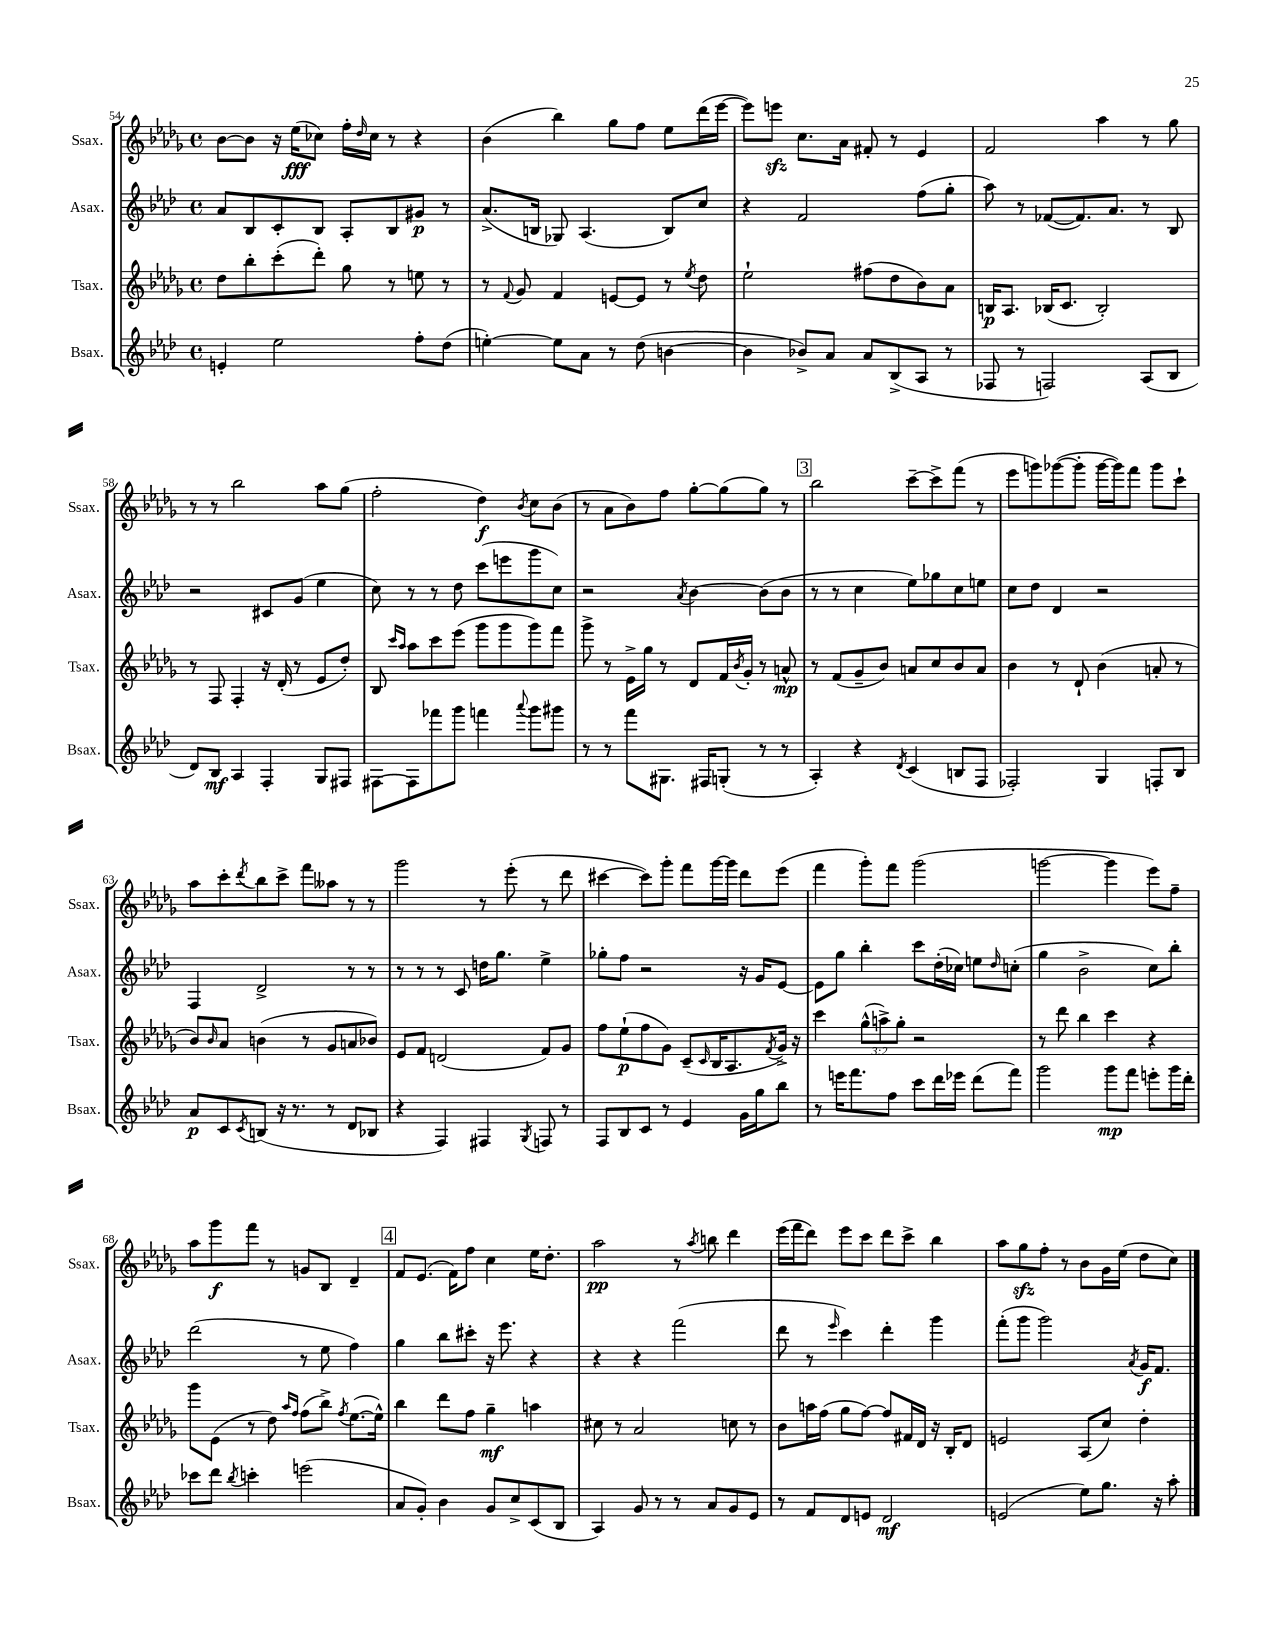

**kern	**dynam	**kern	**dynam	**kern	**dynam	**kern	**dynam
*part4	*part4	*part3	*part3	*part2	*part2	*part1	*part1
*staff4	*staff4	*staff3	*staff3	*staff2	*staff2	*staff1	*staff1
*I"Bsax.	*	*I"Tsax.	*	*I"Asax.	*	*I"Ssax.	*
*I'Bsax.	*	*I'Tsax.	*	*I'Asax.	*	*I'Ssax.	*
*clefG2	*	*clefG2	*	*clefG2	*	*clefG2	*
*k[b-e-a-d-]	*	*k[b-e-a-d-g-]	*	*k[b-e-a-d-]	*	*k[b-e-a-d-g-]	*
*M4/4	*	*M4/4	*	*M4/4	*	*M4/4	*
*met(c)	*	*met(c)	*	*met(c)	*	*met(c)	*
=54	=54	=54	=54	=54	=54	=54	=54
4en'/	.	8dd-\L	.	8a-/L	.	[8b-\L	.
.	.	8bb-'\	.	8B-/	.	8b-\J]	.
2ee-\	.	(8ccc'\	.	8c'/	.	16r	.
.	.	.	.	.	.	(16ee-\KL	fff
.	.	8ddd-'\J)	.	8B-/J	.	8cc-X\J)	.
.	.	8gg-\	.	8A-'/L	.	16ff'\LL	.
.	.	.	.	.	.	16qqdd-/	.
.	.	.	.	.	.	16cc-\JJ	.
.	.	8r	.	8B-/	.	8r	.
8ff'\L	.	8een\	.	8g#X/J	p	4r	.
(8dd-\J	.	8r	.	8r	.	.	.
=55	=55	=55	=55	=55	=55	=55	=55
[4een'\)	.	8r	.	(8.a-^/L	.	(4b-\	.
.	.	8qqf/	.	.	.	.	.
.	.	8g-/	.	.	.	.	.
.	.	.	.	16Bn/Jk	.	.	.
8ee\L]	.	4f/	.	8G-X/)	.	4bb-\)	.
8a-\J	.	.	.	(4.A-/	.	.	.
8r	.	[8en/L	.	.	.	8gg-\L	.
(8dd-\	.	8e/J]	.	.	.	8ff\J	.
[4bn\	.	8r	.	8B/L)	.	8ee-\L	.
.	.	8qee-/	.	.	.	.	.
.	.	8dd-\	.	8cc/J	.	(16ddd-\L	.
.	.	.	.	.	.	[16eee-\JJ	.
=56	=56	=56	=56	=56	=56	=56	=56
4b\]	.	2ee-`\	.	4r	.	8eee-\L])	.
.	.	.	.	.	.	8eeenzz\J	.
8b-X^/L)	.	.	.	2f/	.	8.cc\L	.
8a-/J	.	.	.	.	.	.	.
.	.	.	.	.	.	16a-\Jk	.
8a-/L	.	(8ff#X\L	.	.	.	8f#X'/	.
(8B-^/	.	8dd-\	.	.	.	8r	.
8A-/J	.	8b-\)	.	(8ff\L	.	4e-/	.
8r	.	8a-\J	.	8gg'\J	.	.	.
=57	=57	=57	=57	=57	=57	=57	=57
8F-X/	.	16Bn/KL	p	8aa-\)	.	2f/	.
.	.	8.A-/J	.	.	.	.	.
8r	.	.	.	8r	.	.	.
2Fn/)	.	(16B-X/KL	.	([8f-X/L	.	.	.
.	.	8.c/J	.	.	.	.	.
.	.	.	.	8.f-/])	.	.	.
.	.	2B-'/)	.	.	.	4aa-\	.
.	.	.	.	8.a-/J	.	.	.
(8A-/L	.	.	.	8r	.	8r	.
8B-/J	.	.	.	8B-/	.	8gg-\	.
!!LO:LB:g=z
=58	=58	=58	=58	=58	=58	=58	=58
8d-/L)	.	8r	.	2r	.	8r	.
8B-/J	mf	8F/	.	.	.	8r	.
4A-/	.	4F'/	.	.	.	2bb-\	.
4F'/	.	16r	.	8c#X/L	.	.	.
.	.	(16d-'/	.	.	.	.	.
.	.	8r	.	(8g/J	.	.	.
8G/L	.	8e-/L	.	4ee-\	.	8aa-\L	.
8F#X/J	.	8dd-'/J)	.	.	.	(8gg-\J	.
=59	=59	=59	=59	=59	=59	=59	=59
[8F#X\L	.	8B-/	.	8cc\)	.	2ff'\	.
.	.	16qqccc/LL	.	.	.	.	.
.	.	16qqaa-/JJ	.	.	.	.	.
8F#\]	.	8aa-\L	.	8r	.	.	.
8fff-X\	.	8ccc\	.	8r	.	.	.
8ggg\J	.	(8eee-\J	.	8dd-\	.	.	.
4fffn\	.	8ggg-\L	.	(8ccc\L	.	4dd-\)	f
.	.	8ggg-\	.	8eeen\	.	.	.
8qqaaa-/	.	.	.	.	.	8qb-/	.
8ggg\L	.	8ggg-\)	.	8ggg\	.	8cc\L	.
8ggg#X\J	.	8fff\J	.	8cc\J)	.	(8b-\J	.
=60	=60	=60	=60	=60	=60	=60	=60
8r	.	8ggg-^\	.	2r	.	8r	.
8r	.	8r	.	.	.	8a-\L	.
8fff\L	.	16e-^\LL	.	.	.	8b-\)	.
.	.	16gg-\JJ	.	.	.	.	.
8.G#X\J	.	8r	.	.	.	8ff\J	.
.	.	.	.	8qa-/	.	.	.
.	.	8d-/L	.	[4b-\	.	[8gg-'\L	.
16F#X/KL	.	.	.	.	.	.	.
(8Gn'/J	.	16f/L	.	.	.	(8gg-\]	.
.	.	8qb-/	.	.	.	.	.
.	.	16g-'/JJ	.	.	.	.	.
8r	.	8r	.	(8b-\L]	.	8gg-\J)	.
8r	.	8an^^/	mp	8b-\J	.	8r	.
!!LO:REH:place=s1:t=3
=61	=61	=61	=61	=61	=61	=61	=61
4A-'/)	.	8r	.	8r	.	2bb-\	.
.	.	(8f/L	.	8r	.	.	.
4r	.	8g-~/	.	4cc\	.	.	.
.	.	8b-/J)	.	.	.	.	.
8qd-/	.	.	.	.	.	.	.
(4c/	.	8an/L	.	8ee-\L)	.	[8ccc~\L	.
.	.	8cc/	.	8gg-X\	.	8ccc^\]	.
8Bn/L	.	8b-/	.	8cc\	.	(8fff\J	.
8F/J	.	8a/J	.	8een\J	.	8r	.
=62	=62	=62	=62	=62	=62	=62	=62
2F-X'/)	.	4b-\	.	8cc\L	.	8eee-\L	.
.	.	.	.	8dd-\J	.	8gggn\)	.
.	.	8r	.	4d-/	.	([8ggg-X\	.
.	.	8d-`/	.	.	.	8ggg-'\J]	.
4G/	.	(4b-\	.	2r	.	[16ggg-\LL	.
.	.	.	.	.	.	16ggg-\J])	.
.	.	.	.	.	.	8fff\J	.
8Fn'/L	.	8an'/	.	.	.	8ggg-\L	.
8B-/J	.	8r	.	.	.	8ccc`\J	.
!!LO:LB:g=z
=63	=63	=63	=63	=63	=63	=63	=63
8a-/L	p	8b-/L)	.	4F/	.	8aa-\L	.
.	.	16qqb-/	.	.	.	.	.
8c/	.	8a-/J	.	.	.	8ccc'\	.
8qc/	.	.	.	.	.	8qddd-/	.
(8Bn/J	.	(4bn\	.	2d-^/	.	8bb-\	.
16r	.	.	.	.	.	8ccc^\J	.
8.r	.	.	.	.	.	.	.
.	.	8r	.	.	.	8fff\L	.
8r	.	8g-/L	.	.	.	8aa--X\J	.
8d-/L	.	8an/	.	8r	.	8r	.
8B-X/J	.	8b-X/J)	.	8r	.	8r	.
=64	=64	=64	=64	=64	=64	=64	=64
4r	.	8e-/L	.	8r	.	2ggg-\	.
.	.	8f/J	.	8r	.	.	.
4F/)	.	(2dn/	.	8r	.	.	.
.	.	.	.	8c/	.	.	.
4F#X/	.	.	.	16ddn\KL	.	8r	.
.	.	.	.	8.gg\J	.	.	.
.	.	.	.	.	.	(8eee-'\	.
8qG/	.	.	.	.	.	.	.
8Fn/	.	8f/L)	.	4ee-^\	.	8r	.
8r	.	8g-/J	.	.	.	8ddd-\	.
=65	=65	=65	=65	=65	=65	=65	=65
8F/L	.	8ff\L	.	8gg-X'\L	.	[4ccc#X\	.
8B-/	.	(8ee-`\	p	8ff\J	.	.	.
8c/J	.	8ff\	.	2r	.	8ccc#\L])	.
8r	.	8g-\J)	.	.	.	8ggg-'\J	.
4e-/	.	(8c~/L	.	.	.	8fff\L	.
.	.	16qqc/	.	.	.	.	.
.	.	16B-/K	.	.	.	[16ggg-\L	.
.	.	8.A-/	.	.	.	16ggg-\JJ]	.
16g\LL	.	.	.	16r	.	8ddd-\L	.
16gg\J	.	.	.	16g/KL	.	.	.
.	.	8qf/	.	.	.	.	.
8bb-\J	.	16g-^/Jk)	.	[8e-/J	.	(8eee-\J	.
.	.	16r	.	.	.	.	.
=66	=66	=66	=66	=66	=66	=66	=66
8r	.	4ccc\	.	8e-\L]	.	4fff\	.
16eeen\KL	.	.	.	8gg\J	.	.	.
8.fff\	.	.	.	.	.	.	.
.	.	(12gg-^^\L	.	4bb-'\	.	8ggg-'\L)	.
.	.	12aan^\)	.	.	.	.	.
8ff\J	.	.	.	.	.	8fff\J	.
.	.	12gg-'\J	.	.	.	.	.
8ccc\L	.	2r	.	8ccc\L	.	(2ggg-\	.
16ddd-\L	.	.	.	(16dd-'\L	.	.	.
16eee-X\JJ	.	.	.	16cc-X\JJ)	.	.	.
(8ddd-\L	.	.	.	8een\L	.	.	.
.	.	.	.	16qqdd-/	.	.	.
8fff\J)	.	.	.	(8ccn'\J	.	.	.
=67	=67	=67	=67	=67	=67	=67	=67
2ggg\	.	8r	.	4gg\	.	[2gggn\	.
.	.	8ddd-\	.	.	.	.	.
.	.	4bb-\	.	2b-^\	.	.	.
8ggg\L	mp	4ccc\	.	.	.	4ggg\]	.
8fff\J	.	.	.	.	.	.	.
8eeen'\L	.	4r	.	8cc\L)	.	8eee-\L)	.
16ggg\L	.	.	.	8bb-'\J	.	8ff~\J	.
16ddd-'\JJ	.	.	.	.	.	.	.
!!LO:LB:g=z
=68	=68	=68	=68	=68	=68	=68	=68
8ccc-X\L	.	8ggg-\L	.	(2ddd-\	.	8aa-\L	.
8ddd-\J	.	(8e-\J	.	.	.	8ggg-\	f
8qbb-/	.	.	.	.	.	.	.
4cccn'\	.	8r	.	.	.	8fff\J	.
.	.	8dd-\)	.	.	.	8r	.
.	.	16qqaa-/LL	.	.	.	.	.
.	.	16qqff/JJ	.	.	.	.	.
(2eeen\	.	(8ff\L	.	8r	.	8gn/L	.
.	.	8bb-^\J)	.	8ee-\	.	8B-/J	.
.	.	8qff/	.	.	.	.	.
.	.	([8.ee-\L	.	4ff\)	.	4d-~/	.
.	.	16ee-^^\Jk])	.	.	.	.	.
!!LO:REH:place=s1:t=4
=69	=69	=69	=69	=69	=69	=69	=69
8a-/L	.	4bb-\	.	4gg\	.	8f/L	.
8g'/J)	.	.	.	.	.	(8.e-/J	.
4b-\	.	8ddd-\L	.	8bb-\L	.	.	.
.	.	.	.	.	.	16f\KL)	.
.	.	8ff\J	.	8ccc#X'\J	.	8ff\J	.
8g/L	.	4gg-~\	mf	16r	.	4cc\	.
.	.	.	.	8.eee-\	.	.	.
8cc^/	.	.	.	.	.	.	.
(8c/	.	4aan\	.	4r	.	16ee-\KL	.
.	.	.	.	.	.	8.dd-'\J	.
8B-/J	.	.	.	.	.	.	.
=70	=70	=70	=70	=70	=70	=70	=70
4A-/)	.	8cc#X\	.	4r	.	2aa-\	pp
.	.	8r	.	.	.	.	.
8g/	.	2a-/	.	4r	.	.	.
8r	.	.	.	.	.	.	.
8r	.	.	.	(2fff\	.	8r	.
.	.	.	.	.	.	8qaa-/	.
8a-/L	.	.	.	.	.	8bbn\	.
8g/	.	8ccn\	.	.	.	4ddd-\	.
8e-/J	.	8r	.	.	.	.	.
=71	=71	=71	=71	=71	=71	=71	=71
8r	.	8b-\L	.	8ddd-\	.	(16eee-\LL	.
.	.	.	.	.	.	16fff\J	.
8f/L	.	16aan\L	.	8r	.	8ddd-\J)	.
.	.	(16ff\JJ	.	.	.	.	.
.	.	.	.	16qqeee-/	.	.	.
8d-/	.	8gg-\L	.	4ccc\)	.	8eee-\L	.
8en/J	.	[8ff\J)	.	.	.	8ccc\J	.
2d-/	mf	8ff/L]	.	4ddd-'\	.	8ddd-\L	.
.	.	16f#X/L	.	.	.	8ccc^\J	.
.	.	16d-/JJ	.	.	.	.	.
.	.	16r	.	4ggg\	.	4bb-\	.
.	.	16B-'/KL	.	.	.	.	.
.	.	8d-/J	.	.	.	.	.
=72	=72	=72	=72	=72	=72	=72	=72
(2en/	.	2en/	.	(8fff'\L	.	8aa-\L	.
.	.	.	.	8ggg\J	.	8gg-zz\	.
.	.	.	.	2ggg\)	.	8ff'\J	.
.	.	.	.	.	.	8r	.
8ee-\L)	.	(8A-/L	.	.	.	8b-\L	.
8.gg\J	.	8cc/J)	.	.	.	16g-\L	.
.	.	.	.	.	.	(16ee-\JJ	.
.	.	.	.	8qa-/	.	.	.
.	.	4dd-'\	.	16g/KL	f	8dd-\L	.
16r	.	.	.	8.f/J	.	.	.
8aa-'\	.	.	.	.	.	8cc\J)	.
==	==	==	==	==	==	==	==
*-	*-	*-	*-	*-	*-	*-	*-
